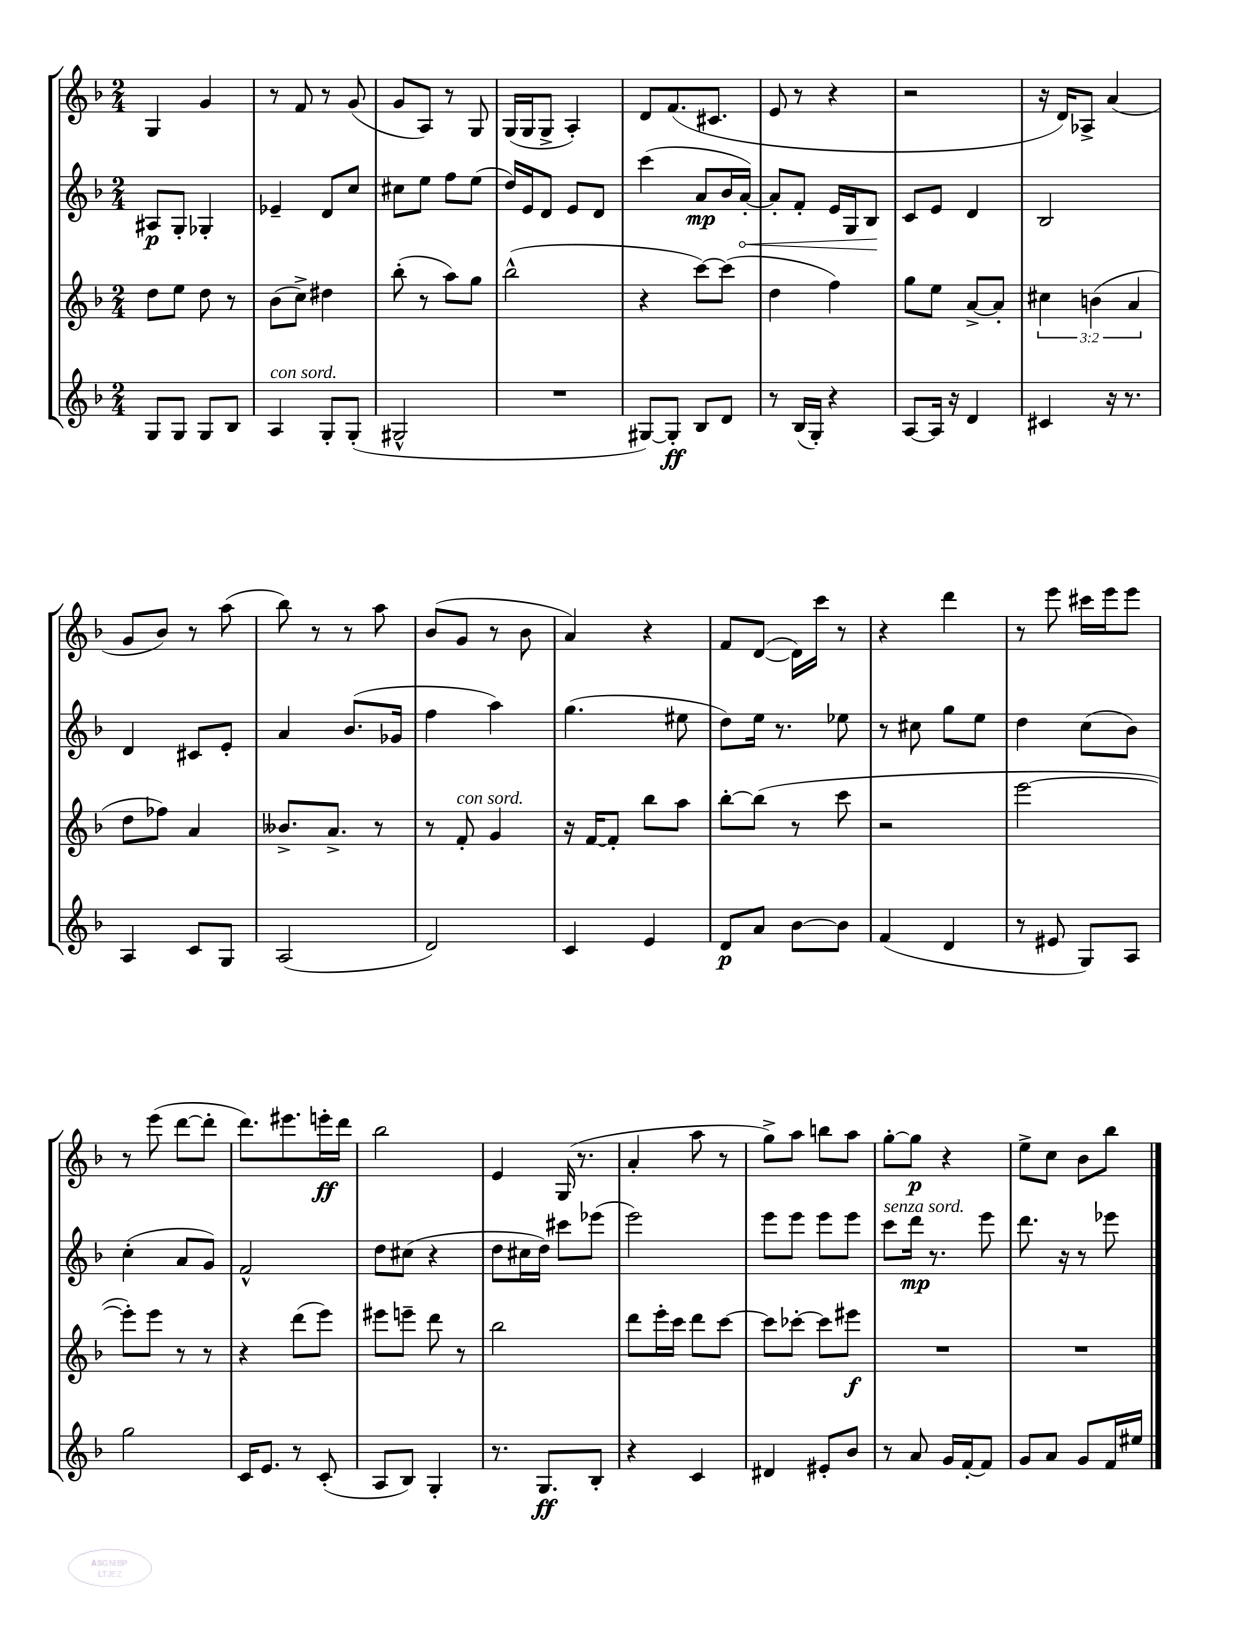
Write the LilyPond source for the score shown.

<<
\new StaffGroup <<
\new Staff = "s0" {
    \clef treble \key f \major \numericTimeSignature \time 2/4
    g4 g'4 |
    r8 f'8 r8 g'8( |
    g'8 a8) r8 g8 |
    g16( g16 g8-> a4-.) |
    d'8 f'8.( cis'8. |
    e'8 r8 r4 |
    r2 |
    r16 d'16) aes8-> a'4( |
    g'8 bes'8) r8 a''8( |
    bes''8) r8 r8 a''8 |
    bes'8( g'8 r8 bes'8 |
    a'4) r4 |
    f'8 d'8~( d'16) c'''16 r8 |
    r4 d'''4 |
    r8 e'''8 cis'''16 e'''16 e'''8 |
    r8 e'''8( d'''8~ d'''8-. |
    d'''8.) eis'''8. e'''16-.\ff d'''16 |
    bes''2 |
    e'4 g16( r8. |
    a'4-. a''8 r8 |
    g''8->) a''8 b''8 a''8 |
    g''8~-. g''8\p r4 |
    e''8-> c''8 bes'8 bes''8 \bar "|." |
}
\new Staff = "s1" {
    \clef treble \key f \major \numericTimeSignature \time 2/4
    ais8\p g8-. ges4-. |
    ees'4-- d'8 c''8 |
    cis''8 e''8 f''8 e''8( |
    d''16) e'16 d'8 e'8 d'8 |
    c'''4( a'8\mp bes'16 \once \override Hairpin.circled-tip = ##t a'16~-.\<) |
    a'8-. f'8-. e'16 g16 bes8\! |
    c'8 e'8 d'4 |
    bes2 |
    d'4 cis'8 e'8-. |
    a'4 bes'8.( ges'16 |
    f''4 a''4) |
    g''4.( eis''8 |
    d''8) e''16 r8. ees''8 |
    r8 cis''8 g''8 e''8 |
    d''4 c''8( bes'8) |
    c''4-.( a'8 g'8) |
    f'2-^ |
    d''8 cis''8( r4 |
    d''8 cis''16 d''16) cis'''8 ees'''8( |
    e'''2) |
    e'''8 e'''8 e'''8 e'''8 |
    c'''8^\markup { \italic "senza sord." } d'''16\mp r8. e'''8 |
    d'''8. r16 r8 ees'''8 \bar "|." |
}
\new Staff = "s2" {
    \clef treble \key f \major \numericTimeSignature \time 2/4 \override Staff.TupletNumber.text = #tuplet-number::calc-fraction-text
    d''8 e''8 d''8 r8 |
    bes'8( c''8->) dis''4 |
    bes''8-.( r8 a''8) g''8 |
    bes''2-^( |
    r4 c'''8~) c'''8( |
    d''4 f''4) |
    g''8 e''8 a'8~-> a'8-. |
    \tuplet 3/2 { cis''4 b'4( a'4 } |
    d''8 fes''8) a'4 |
    beses'8.-> a'8.-> r8 |
    r8 f'8-.^\markup { \italic "con sord." } g'4 |
    r16 f'16~ f'8-. bes''8 a''8 |
    bes''8~-. bes''8( r8 c'''8 |
    r2 |
    e'''2~ |
    e'''8-.) e'''8 r8 r8 |
    r4 d'''8( e'''8) |
    eis'''8 e'''8-- d'''8 r8 |
    bes''2 |
    d'''8 e'''16-. c'''16 d'''8 c'''8~ |
    c'''8 ces'''8~-. ces'''8 eis'''8\f |
    R2 |
    R2 \bar "|." |
}
\new Staff = "s3" {
    \clef treble \key f \major \numericTimeSignature \time 2/4
    g8 g8 g8 bes8 |
    a4^\markup { \italic "con sord." } g8-. g8-.( |
    gis2-^ |
    R2 |
    gis8~) gis8-.\ff bes8 d'8 |
    r8 bes16( g16-.) r4 |
    a8~ a16 r16 d'4 |
    cis'4 r16 r8. |
    a4 c'8 g8 |
    a2( |
    d'2) |
    c'4 e'4 |
    d'8\p a'8 bes'8~ bes'8 |
    f'4( d'4 |
    r8 eis'8 g8) a8 |
    g''2 |
    c'16 e'8. r8 c'8-.( |
    a8 bes8) g4-. |
    r8. g8.\ff bes8-. |
    r4 c'4 |
    dis'4 eis'8-. bes'8 |
    r8 a'8 g'16 f'16~-. f'8 |
    g'8 a'8 g'8 f'16 eis''16 \bar "|." |
}
>>
>>
\layout { \context { \Score \remove "Bar_number_engraver" } }
